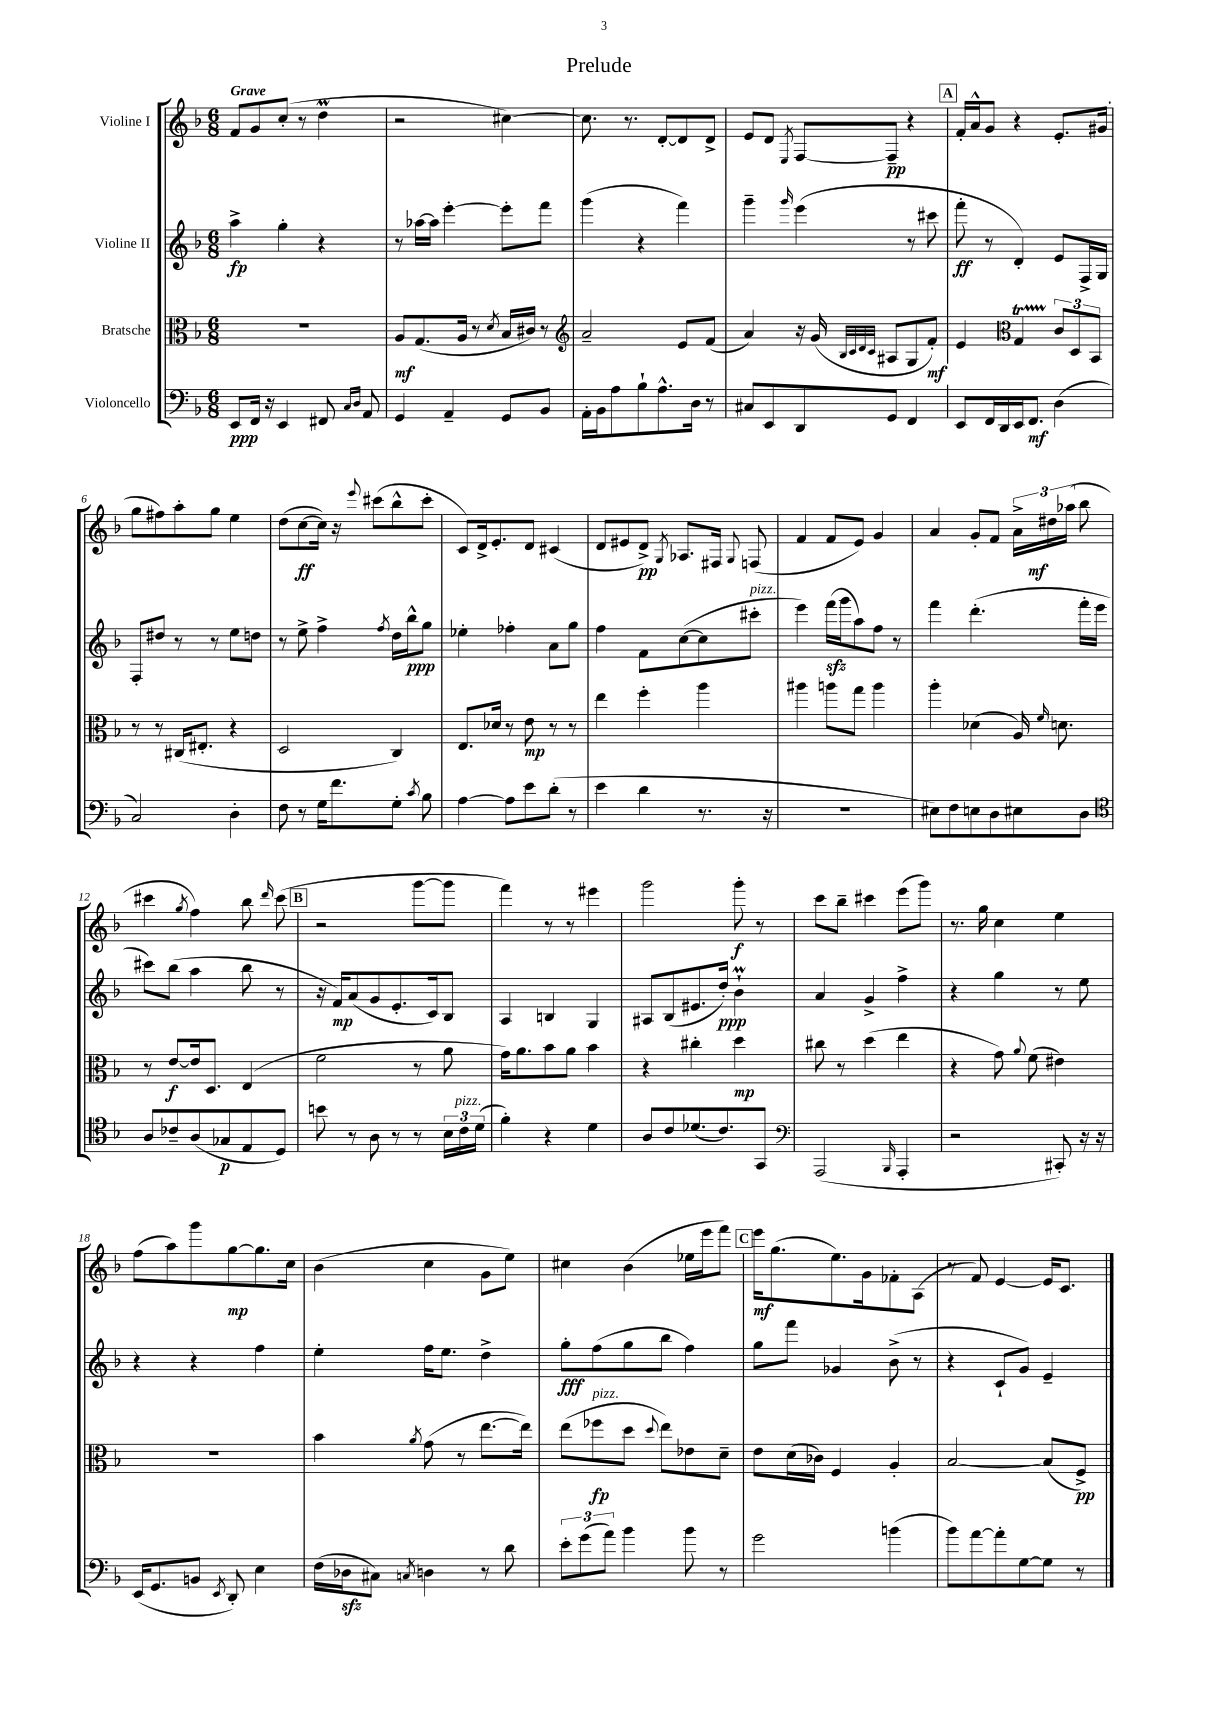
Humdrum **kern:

**kern	**kern	**kern	**kern
*staff4	*staff3	*staff2	*staff1
*clefF4	*clefC3	*clefG2	*clefG2
*k[b-]	*k[b-]	*k[b-]	*k[b-]
*M6/8	*M6/8	*M6/8	*M6/8
8EE	2.r	4aa^	8f
16FF	.	.	8g
16r	.	.	.
4EE	.	4gg'	(8cc'
.	.	.	8r
8FF#	.	4r	4dd
16qqC	.	.	.
16qqD	.	.	.
8AA	.	.	.
=	=	=	=
4GG	8A	8r	2r
.	(8.G	[16aa-	.
.	.	16aa-]	.
4AA~	.	[4eee'	.
.	16A	.	.
.	8r	.	.
.	8qd	.	.
8GG	16B-	8eee']	[4cc#)
.	16c#)	.	.
8BB-	8r	8fff	.
=	=	=	=
*	*clefG2	*	*
16AA'	2a~	(4ggg	8.cc#]
16BB-	.	.	.
8A	.	.	.
.	.	.	8.r
8B-`	.	4r	.
8.A^^	.	.	[8d'
.	8e	4fff)	8d]
16D	.	.	.
8r	(8f	.	8d^
=	=	=	=
8C#	4a)	4ggg~	8e
8EE	.	.	8d
.	.	16qqggg	8qE
8DD	16r	(4eee	[8F
.	(16g	.	.
.	32qqB-	.	.
.	32qqc	.	.
.	32qqd	.	.
.	32qqc	.	.
8GG	8A#	.	8F~]
4FF	8G	8r	4r
.	8f')	8ccc#	.
=	=	=	=
8EE	4e	8fff'	16f'
.	.	.	16a^^
16FF	.	8r	8g
16DD	.	.	.
*	*clefC3	*	*
16EE	4G	4d')	4r
8.FF	.	.	.
(4D	12c	8e	8.e'
.	12D	.	.
.	.	16F^	.
.	12BB-	.	.
.	.	16G	(16g#
=	=	=	=
2C)	8r	8F'	8gg
.	8r	8dd#	8ff#)
.	(16C#	8r	8aa'
.	8.E#'	.	.
.	.	8r	8gg
4D'	4r	8ee	4ee
.	.	8dd	.
=	=	=	=
8F	2D	8r	(8dd
8r	.	8ee^	[8cc
16G	.	4ff^	16cc])
8.f	.	.	16r
.	.	.	8qqeee
.	.	.	(8ccc#
.	.	8qff	.
8G'	4C)	16dd	8bb-^^
.	.	16bb-^^	.
8qc	.	.	.
8B-	.	8gg	8ccc#'
=	=	=	=
[4A	8.E	4ee-'	8c)
.	.	.	16d^
.	16d-	.	8.e'
8A]	8r	4ff-'	.
8e	8e	.	8d
(8d'	8r	8a	(4c#
8r	8r	8gg	.
=	=	=	=
4e	4ee	4ff	8d
.	.	.	8e#
4d	4ff'	8f	8d^)
.	.	.	8qG
.	.	([8cc	8.A-
8.r	4aa	8cc]	.
.	.	.	16F#
.	.	.	8qqG
.	.	8ccc#'	(8F
16r	.	.	.
=	=	=	=
2.r	4aa#	4eee)	4f
.	8aa	(16fff	8f
.	.	16ggg	.
.	8gg	8aa)	8e)
.	4aa	8ff	4g
.	.	8r	.
=	=	=	=
8E#)	4aa'	4fff	4a
8F	.	.	.
8E	(4d-	(4.ddd'	8g'
8D	.	.	8f
8E#	16A)	.	24a^
.	.	.	24dd#
.	16qqf	.	.
.	8.d	.	.
.	.	.	(24aa-
8D	.	16fff'	8bb-
.	.	16eee	.
=	=	=	=
*clefC4	*	*	*
8A	8r	8ccc#)	4ccc#
8c-~	[8e	(8bb-	.
.	.	.	8qgg
(8A	16e]	4aa	4ff)
.	8.D	.	.
8G-	.	.	.
8E	(4E	8bb-	8bb-
.	.	.	16qqddd
8D)	.	8r	(8ccc#
=	=	=	=
8b	2f	16r	2r
.	.	16f)	.
8r	.	(8a	.
8A	.	8g	.
8r	.	8.e'	.
8r	8r	.	[8ggg
.	.	16c)	.
24B-	8a	8B-	8ggg]
24c	.	.	.
(24d	.	.	.
=	=	=	=
4f')	16g)	4A	4fff)
.	8.a	.	.
4r	8b-	4B	8r
.	8a	.	8r
4d	4b-	4G	4eee#
=	=	=	=
8A	4r	8A#	2ggg
8c	.	(8B-	.
(8.d-	4cc#'	8.e#	.
8.c)	.	16dd')	.
.	4dd	4b-`	8ggg'
8GG	.	.	8r
=	=	=	=
*clefF4	*	*	*
(2AAA	8cc#	4a	8ccc
.	8r	.	8bb-~
.	(4dd	4g^	4ccc#
16qqBBB-	.	.	.
4AAA'	4ee	4ff^	(8eee
.	.	.	8ggg)
=	=	=	=
2r	4r	4r	8.r
.	.	.	16gg
.	8g)	4gg	4cc
.	8qqa	.	.
.	(8f	.	.
8CC#')	4e#)	8r	4ee
16r	.	8ee	.
16r	.	.	.
=	=	=	=
(16EE	2.r	4r	(8ff
8.GG	.	.	.
.	.	.	8aa)
8BB	.	4r	8ggg
8qEE	.	.	.
8DD')	.	.	[8gg
4E	.	4ff	8.gg]
.	.	.	16cc
=	=	=	=
(16F	4b-	4ee'	(4b-
16D-	.	.	.
8C#)	.	.	.
8qC	8qa	.	.
4D	(8g	16ff	4cc
.	.	8.ee	.
.	8r	.	.
8r	[8.ee	4dd^	8g
8d	.	.	8ee)
.	16ee])	.	.
=	=	=	=
12e'	(8ee	8gg'	4cc#
(12g	.	.	.
.	8ff-	(8ff	.
12a)	.	.	.
4b-	8dd	8gg	(4b-
.	8qqdd	.	.
.	8ee)	8bb-	.
8b-	8e-	4ff)	16ee-
.	.	.	16eee
8r	8d~	.	8fff)
=	=	=	=
2g	8e	8gg	16eee
.	.	.	(8.gg
.	(16d	8fff	.
.	16c-)	.	.
.	4F	4g-	8.ee)
.	.	.	16g
(4b	4A'	(8b-^	8f-'
.	.	8r	(8A
=	=	=	=
8b-)	[2B-	4r	8r
[8a	.	.	8f)
8a']	.	8c`	[4e
[8G	.	8g)	.
8G]	(8B-]	4e~	16e]
.	.	.	8.c
8r	8F^)	.	.
==	==	==	==
*-	*-	*-	*-
